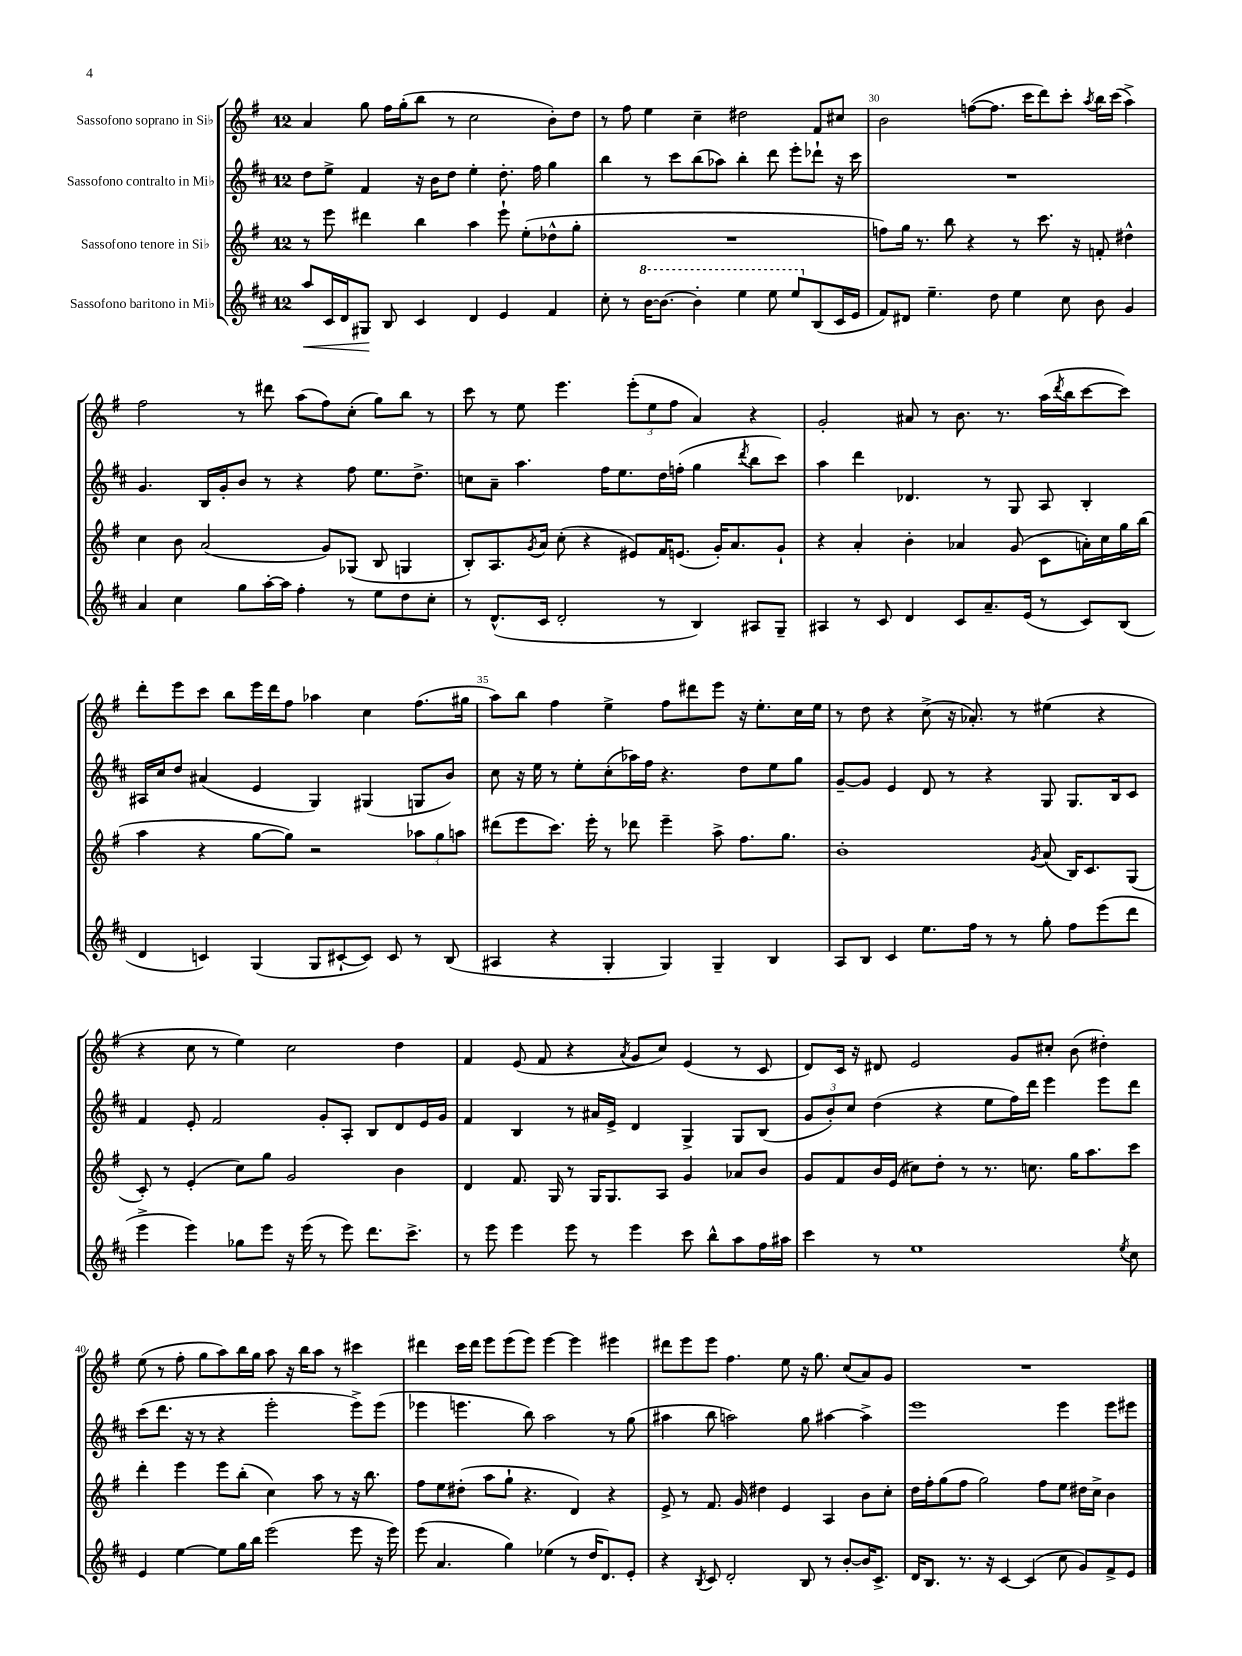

**kern	**kern	**kern	**kern
*staff4	*staff3	*staff2	*staff1
*clefG2	*clefG2	*clefG2	*clefG2
*k[f#c#]	*k[f#]	*k[f#c#]	*k[f#]
*M12/8	*M12/8	*M12/8	*M12/8
8aa	8r	8dd	4a
16c#	8eee	8ee^	.
16d	.	.	.
8G#	4ddd#	4f#	8gg
8B	.	.	16ff#
.	.	.	(16gg'
4c#	4bb	16r	8bb
.	.	16b	.
.	.	8dd	8r
4d	4aa	4ee'	2cc
4e	8eee`	8.dd'	.
.	(8ee'	.	.
.	.	16ff#	.
4f#	8dd-^^	4gg	8b')
.	8gg'	.	8dd
=	=	=	=
8cc#'	1.r	4bb	8r
8r	.	.	8ff#
[16bb	.	8r	4ee
8.bb_	.	.	.
.	.	8ccc#	.
4bb']	.	(8bb	4cc~
.	.	8aa-)	.
4eee	.	4bb'	2dd#
8eee	.	8ddd	.
8eee	.	8eee'	.
(8B	.	8ddd-`	8f#
16c#	.	16r	8cc#
16e	.	16ccc#	.
=	=	=	=
8f#)	8ff)	1.r	2b
8d#	16gg	.	.
.	8.r	.	.
4.ee~	.	.	.
.	8bb	.	.
.	4r	.	([8ff
8dd	.	.	8.ff]
4ee	8r	.	.
.	.	.	16ccc
.	8.ccc	.	8ddd)
8cc#	.	.	8ccc'
.	16r	.	.
.	.	.	8qaa
8b	8f'	.	16bb
.	.	.	(16ccc
4g	4dd#^^	.	4aa^)
=	=	=	=
4a	4cc	4.g	2ff#
4cc#	8b	.	.
.	(2a	16B	.
.	.	16g'	.
8gg	.	8b	8r
[16aa'	.	8r	8ddd#
16aa]	.	.	.
4ff#'	.	4r	(8aa
.	8g)	.	8ff#)
8r	(8G-	8ff#	(8cc'
8ee	8B	8.ee	8gg)
8dd	4G	.	8bb
.	.	8.dd^	.
8cc#'	.	.	8r
=	=	=	=
8r	8B')	8cc	8ccc
(8.d^^	8.A	8a~	8r
.	.	4.aa	8ee
.	8qg	.	.
16c#	16a	.	.
2d'	(8cc'	.	4.eee
.	4r	.	.
.	.	16ff#	.
.	.	8.ee	.
.	8e#)	.	(12eee'
.	.	.	12ee
8r	16f#	16dd	.
.	.	.	12ff#
.	(8.e	(16ff'	.
4B)	.	4gg	4a)
.	16g')	.	.
.	8.a	.	.
.	.	8qddd	.
8A#	.	8bb	4r
8G~	8g`	8ccc#)	.
=	=	=	=
4A#	4r	4aa	2g'
8r	4a'	4ddd	.
8c#	.	.	.
4d	4b'	4.d-	8a#
.	.	.	8r
8c#	4a-	.	8.b
8.a~	.	8r	.
.	.	.	8.r
.	(8g	8G	.
(16e	.	.	.
8r	8c	8A	(16aa
.	.	.	8qddd
.	.	.	16bb
8c#)	16a')	4B'	[8ccc
.	16cc	.	.
(8B	16gg	.	8ccc])
.	(16bb	.	.
=	=	=	=
4d	4aa	16A#	8ddd'
.	.	16cc#	.
.	.	8dd	8eee
4c)	4r	(4a#	8ccc
.	.	.	8bb
(4G	[8gg	4e	16eee
.	.	.	16ddd
.	8gg])	.	8ff#
8G	2r	4G)	4aa-
[8c#`	.	.	.
8c#])	.	(4G#	4cc
8c#	.	.	.
8r	12aa-	8G	(8.ff#
.	12gg	.	.
(8B	.	8b)	.
.	12aa	.	.
.	.	.	16gg#
=	=	=	=
4A#	(8ddd#	8cc#	8aa)
.	8eee	16r	8bb
.	.	16ee	.
4r	8.ccc)	8r	4ff#
.	.	8ee'	.
.	16eee'	.	.
4G'	8r	(8cc#'	4ee^
.	8ddd-	16aa-)	.
.	.	16ff#	.
4G)	4eee~	4.r	8ff#
.	.	.	8ddd#
4G~	8aa^	.	8eee
.	8.ff#	8dd	16r
.	.	.	8.ee'
4B	.	8ee	.
.	8.gg	.	.
.	.	8gg	16cc
.	.	.	16ee
=	=	=	=
8A	1b'	[8g~	8r
8B	.	8g]	8dd
4c#	.	4e	4r
8.ee	.	8d	(8cc^
.	.	8r	16r
16ff#	.	.	8.a-')
8r	.	4r	.
8r	.	.	8r
.	8qg	.	.
8gg'	(8a	8G	(4ee#
8ff#	16B)	8.G	.
.	8.c	.	.
(8eee	.	.	4r
.	.	16B	.
8ddd	(8G	8c#	.
=	=	=	=
4eee^	8c')	4f#	4r
.	8r	.	.
4eee)	(4e'	8e'	8cc
.	.	2f#	8r
8gg-	8cc)	.	4ee)
8eee	8gg	.	.
16r	2g	.	2cc
(16eee	.	.	.
8r	.	8g'	.
8eee)	.	8A'	.
8.ddd	.	8B	.
.	4b	8d	4dd
8.ccc#^	.	.	.
.	.	16e	.
.	.	16g	.
=	=	=	=
8r	4d	4f#	4f#
8eee	.	.	.
4eee	8.f#	4B	(8e
.	.	.	8f#
.	16G	.	.
8eee	8r	8r	4r
8r	16G	16a#	.
.	8.G	16e^	.
.	.	.	8qa
4eee	.	4d	8g
.	8A	.	8cc)
8ccc#	4g	4G^	(4e
8bb^^	.	.	.
8aa	8a-	8G	8r
16ff#	8b	(8B	8c
16aa#	.	.	.
=	=	=	=
4ccc#	8g	12g	8d)
.	.	12b')	.
.	8f#	.	16c
.	.	12cc#	.
.	.	.	16r
8r	16b	(4dd	8d#
.	(16e	.	.
1ee	8cc#)	.	2e
.	8dd'	4r	.
.	8r	.	.
.	8.r	8ee	.
.	.	16ff#)	8g
.	8.cc	16ddd	.
.	.	4eee	8cc#'
.	16gg	.	(8b
.	8.aa	.	.
.	.	8eee	4dd#')
8qee	.	.	.
8cc#	8ccc	8ddd	.
=	=	=	=
4e	4ddd'	(8ccc#	(8ee
.	.	8.ddd	8r
[4ee	4eee	.	8ff#'
.	.	16r	.
.	.	8r	8gg
8ee]	8eee	4r	8aa)
16gg	(8bb'	.	16bb
16bb	.	.	16gg
(2eee	4cc)	2eee'	8aa
.	.	.	16r
.	.	.	16bb
.	8aa	.	8aa
.	8r	.	8r
8eee	16r	8eee^)	4ccc#
.	8.bb	.	.
16r	.	(8eee	.
16eee)	.	.	.
=	=	=	=
(8eee	8ff#	4eee-	4ddd#
4.a	8ee	.	.
.	(8dd#'	4.eee	16ccc
.	.	.	16ddd#
.	8aa	.	8eee
4gg)	8gg`	.	(8eee
.	4.r	8bb)	8eee)
(4ee-	.	2aa	[4eee
8r	4d)	.	4eee]
16dd	.	.	.
8.d)	.	.	.
.	4r	8r	4eee#
8e'	.	(8gg	.
=	=	=	=
4r	8e^	4aa#	8ddd#
.	8r	.	8eee
8qB	.	.	.
8c#	8.f#	8bb	8eee
2d'	.	2aa)	4.ff#
.	16g	.	.
.	4dd#	.	.
.	4e	.	8ee
8B	.	8gg	16r
.	.	.	8.gg
8r	4A	[4aa#	.
[8b'	.	.	(8cc
16b]	8b	4aa#^]	8a)
8.c#^	.	.	.
.	8cc'	.	8g
=	=	=	=
16d	16dd	1eee	1.r
8.B	16ff#'	.	.
.	(8gg	.	.
8.r	8ff#	.	.
.	2gg)	.	.
16r	.	.	.
[4c#	.	.	.
(4c#]	.	.	.
.	8ff#	.	.
8cc#	8ee	4eee	.
8g)	16dd#	.	.
.	16cc^	.	.
8f#^	4b	8eee	.
8e	.	8eee#	.
==	==	==	==
*-	*-	*-	*-
